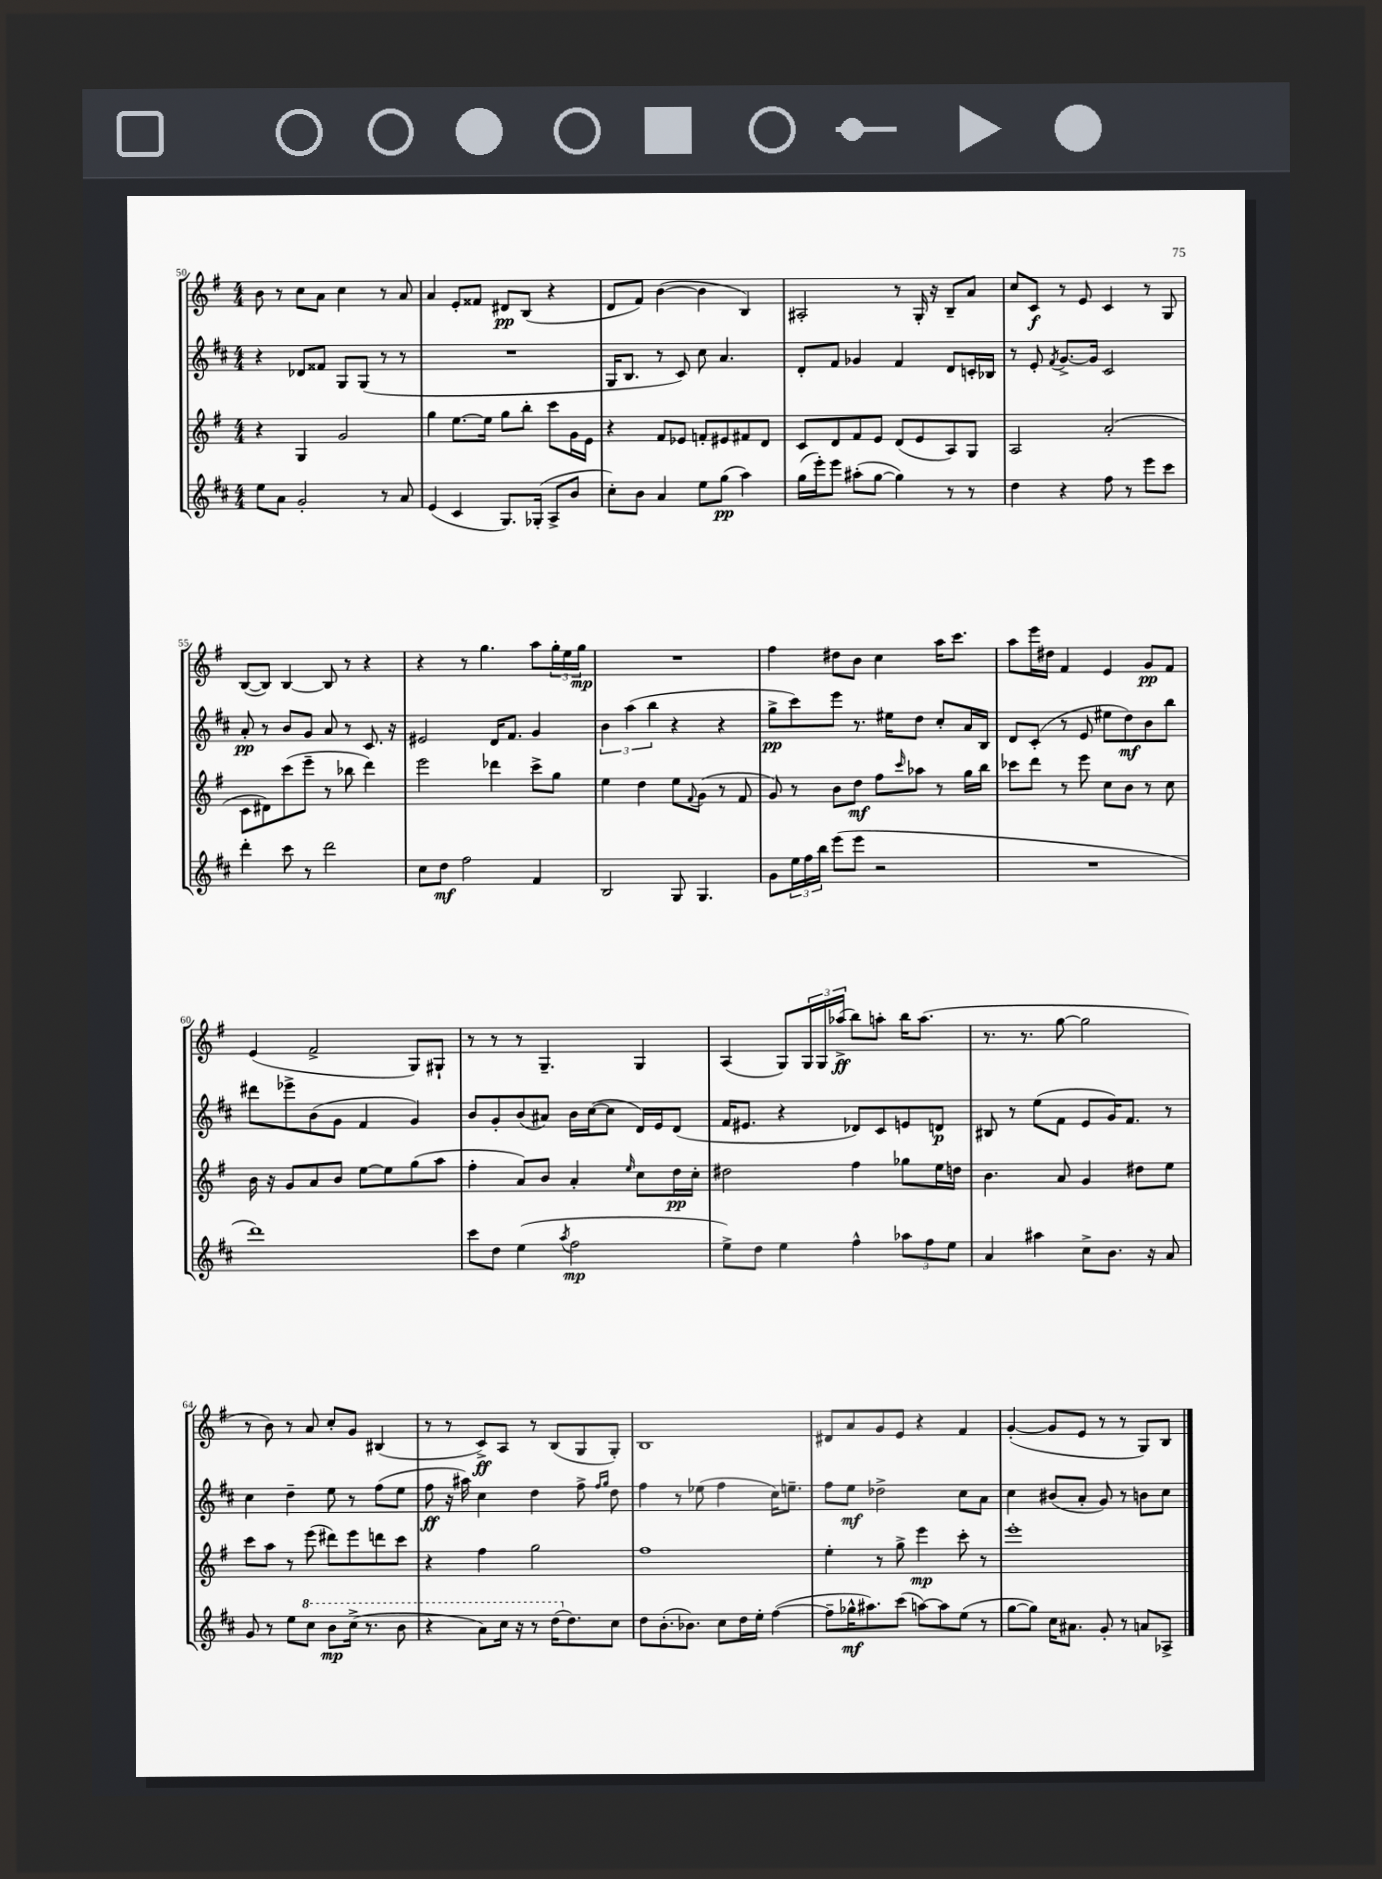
<<
\new StaffGroup <<
\new Staff = "s0" {
    \clef treble \key g \major \numericTimeSignature \time 4/4
    b'8 r8 c''8 a'8 c''4 r8 a'8 |
    a'4 e'8-. fisis'8 dis'8\pp b8( r4 |
    d'8 fis'8) b'4~( b'4 b4) |
    ais2-. r8 g16-. r16 b8-- a'8 |
    c''8 c'8\f r8 e'8 c'4 r8 g8 |
    b8~( b8) b4~ b8 r8 r4 |
    r4 r8 g''4. a''8 \tuplet 3/2 { g''16-. e''16 g''16\mp } |
    R1 |
    fis''4 dis''8 b'8 c''4 a''16 c'''8. |
    a''8 e'''16 dis''16 fis'4 e'4 g'8\pp fis'8 |
    e'4( fis'2-> g8) gis8-! |
    r8 r8 r8 g4.-- g4 |
    a4( g8) \tuplet 3/2 { g16 g16 aes''16->\ff( } b''8) a''8-. b''16 a''8.( |
    r8. r8. g''8~ g''2 |
    r8 b'8) r8 a'8 c''8-. g'8 bis4( |
    r8 r8 c'8->\ff) a8 r8 b8( g8 g8-.) |
    b1 |
    dis'8 a'8 g'8 e'8 r4 fis'4 |
    g'4~-.( g'8 e'8 r8 r8 g8) b8 \bar "|." |
}
\new Staff = "s1" {
    \clef treble \key d \major \numericTimeSignature \time 4/4
    r4 des'8 fisis'8 g8 g8( r8 r8 |
    R1 |
    g16 b8. r8 cis'8) cis''8 a'4. |
    d'8-. fis'8 ges'4 fis'4 d'8 c'16-. bes16 |
    r8 e'8-. \acciaccatura { fis'8 } g'8.~-> g'16 cis'2 |
    a'8-.\pp r8 b'8 g'8 a'8 r8 cis'8. r16 |
    eis'2 d'16 fis'8. g'4 |
    \tuplet 3/2 { b'4 a''4( b''4 } r4 r4 |
    g''8->\pp cis'''8) e'''8 r8. eis''16 d''8 cis''8-. a'16 b16 |
    d'8 cis'8-.( r8 e'8 eis''8 d''8\mf) b'8 b''8 |
    dis'''8 ees'''8-> b'8( g'8 fis'4 g'4) |
    b'8 g'8-. b'8( ais'8) b'16 cis''16~( cis''8 d'16) e'16 d'8( |
    fis'16 eis'8. r4 des'8) cis'8 e'8 d'8\p |
    bis8 r8 e''8( fis'8 e'8 g'16) fis'8. r8 |
    cis''4 d''4-- e''8 r8 fis''8( e''8 |
    fis''8\ff r16 ais''16) cis''4 d''4 fis''8-> \grace { fis''16 g''16 } d''8 |
    fis''4 r8 ees''8( fis''4 cis''16) e''8.-- |
    fis''8 e''8\mf des''2-> cis''8 a'8 |
    cis''4 bis'8( a'8-. g'8) r8 b'8 cis''8 \bar "|." |
}
\new Staff = "s2" {
    \clef treble \key g \major \numericTimeSignature \time 4/4
    r4 g4 g'2 |
    g''4 e''8.~ e''16 g''8 b''8-. c'''8 g'16 e'16 |
    r4 fis'8 ees'8 f'8-. eis'8 fis'8 d'8 |
    c'8 d'8 fis'8 e'8 d'8( e'8 a8) g8 |
    a2 a'2-.( |
    c'8 dis'8) c'''8( e'''8-- r8 bes''8 d'''4) |
    e'''2 des'''4 c'''8-> g''8 |
    e''4 d''4 e''8 \appoggiatura { fis'8 } g'8( r8 fis'8 |
    g'8) r8 b'8 d''8\mf fis''8 \grace { c'''16 } aes''8 r8 g''16 b''16 |
    ces'''8 d'''8 r8 e'''8 c''8 b'8 r8 c''8 |
    b'16 r16 g'8 a'8 b'8 e''8~ e''8 g''8( a''8 |
    fis''4-. a'8) b'8 a'4-. \grace { e''16 } c''8 d''16\pp c''16-. |
    dis''2 fis''4 ges''8 e''16 d''16 |
    b'4. a'8 g'4 dis''8 e''8 |
    c'''8 a''8 r8 e'''8( dis'''8) e'''8 d'''8 c'''8 |
    r4 fis''4 g''2 |
    fis''1 |
    e''4-. r8 g''8-> e'''4\mp c'''8-. r8 |
    e'''1-. \bar "|." |
}
\new Staff = "s3" {
    \clef treble \key d \major \numericTimeSignature \time 4/4
    e''8 a'8 g'2-. r8 a'8 |
    e'4( cis'4 g8.) ges16-.( a8-> b'8 |
    cis''8-.) b'8 a'4 e''8 g''8\pp( a''4) |
    g''16( e'''16-.) e'''8 ais''8-.( g''8~ g''4) r8 r8 |
    d''4 r4 fis''8 r8 e'''8 cis'''8 |
    d'''4-. cis'''8 r8 d'''2 |
    cis''8 d''8\mf fis''2 fis'4 |
    b2 g8 g4. |
    g'8 \tuplet 3/2 { e''16 fis''16 b''16 } e'''8( e'''8 r2 |
    R1 |
    d'''1) |
    cis'''8 d''8 e''4( \acciaccatura { a''8 } fis''2\mp |
    e''8->) d''8 e''4 fis''4-^ \tuplet 3/2 { aes''8 fis''8 e''8 } |
    a'4 ais''4 cis''8-> b'8. r16 a'8 |
    g'8 r8 e''8 \ottava #1 cis'''8 b''8\mp cis'''16->( r8. b''8 |
    r4 a''8) cis'''16 r16 r8 d'''16( \ottava #0 d''8.) cis''8 |
    d''8 b'8.-.( bes'8.) cis''8 d''16 e''16-. fis''4~( |
    fis''8-- ges''16-^\mf ais''8.) cis'''8( a''8~) a''8 e''8( r8 |
    g''8~ g''8) cis''16 ais'8. g'8-. r8 a'8 aes8-> \bar "|." |
}
>>
>>
\layout { \context { \Score currentBarNumber = #50 } }
